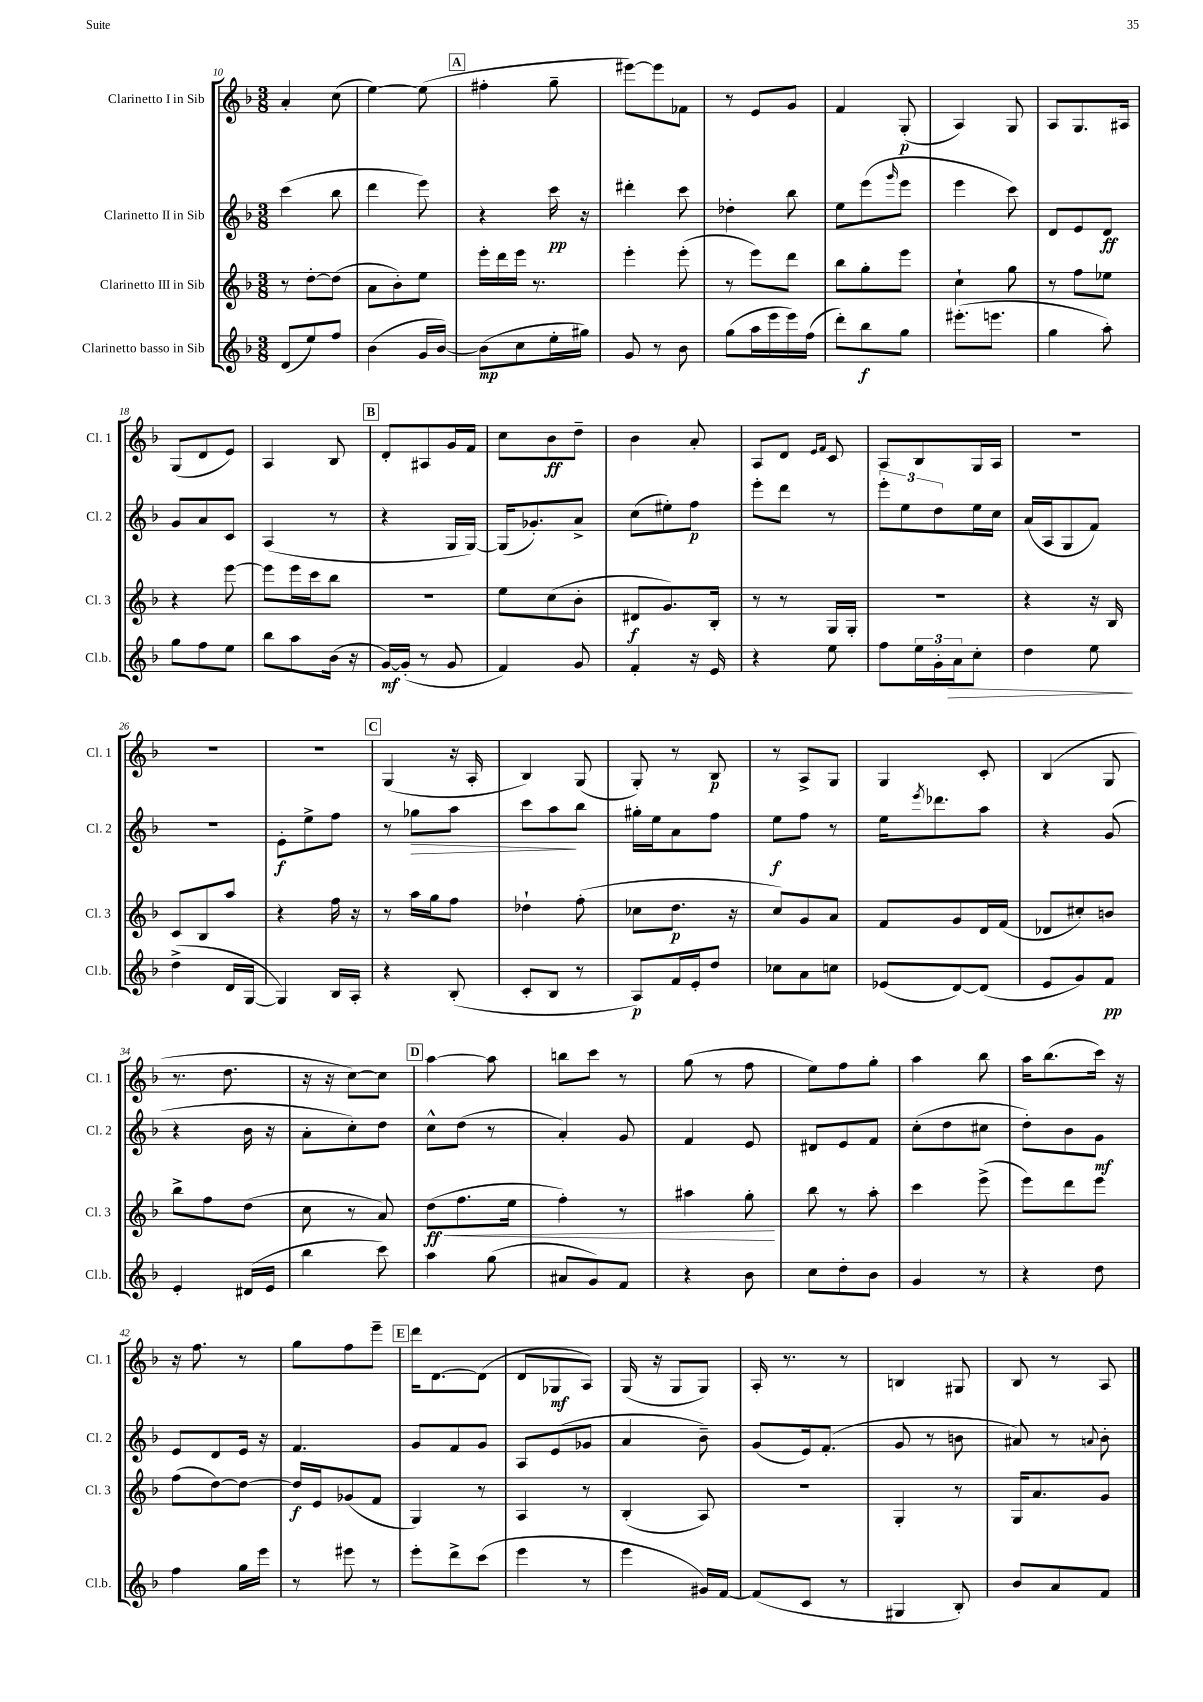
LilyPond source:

<<
\new StaffGroup <<
\new Staff = "s0" \with { instrumentName = "Clarinetto I in Sib" shortInstrumentName = "Cl. 1" } {
    \clef treble \key f \major \numericTimeSignature \time 3/8
    a'4-. c''8( |
    e''4~) e''8( |
    \mark \markup { \box "A" } fis''4-. g''8-- |
    eis'''8~) eis'''8 fes'8 |
    r8 e'8 g'8 |
    f'4 g8-.\p( |
    a4) g8 |
    a8 g8. ais16 |
    g8( d'8 e'8) |
    a4 bes8 |
    \mark \markup { \box "B" } d'8-. ais8 g'16 f'16 |
    c''8 bes'8\ff d''8-- |
    bes'4 a'8-. |
    a8 d'8 \grace { e'16 f'16 } c'8 |
    a8 bes8 g16 a16 |
    R4. |
    R4. |
    R4. |
    \mark \markup { \box "C" } g4( r16 a16-. |
    bes4) g8( |
    g8-.) r8 bes8\p |
    r8 a8-> g8 |
    g4 c'8-. |
    bes4( g8 |
    r8. d''8. |
    r16 r16 c''8~) c''8 |
    \mark \markup { \box "D" } a''4~ a''8 |
    b''8 c'''8 r8 |
    g''8( r8 f''8 |
    e''8) f''8 g''8-. |
    a''4 bes''8 |
    a''16 bes''8.( c'''16) r16 |
    r16 f''8. r8 |
    g''8 f''8 e'''8-- |
    \mark \markup { \box "E" } d'''16 d'8.~ d'8( |
    d'8 ges8\mf a8) |
    g16( r16 g8 g8) |
    a16-. r8. r8 |
    b4 gis8 |
    bes8 r8 a8 \bar "|." |
}
\new Staff = "s1" \with { instrumentName = "Clarinetto II in Sib" shortInstrumentName = "Cl. 2" } {
    \clef treble \key f \major \numericTimeSignature \time 3/8
    c'''4( bes''8 |
    d'''4 e'''8) |
    \mark \markup { \box "A" } r4 c'''16\pp r16 |
    dis'''4-. c'''8 |
    des''4-. bes''8 |
    e''8 e'''8( \grace { g'''16 } e'''8 |
    e'''4 c'''8) |
    d'8 e'8 d'8\ff |
    g'8 a'8 c'8 |
    a4( r8 |
    \mark \markup { \box "B" } r4 g16 g16~) |
    g16( ges'8.-.) a'8-> |
    c''8( eis''8-.) f''8\p |
    e'''8-. d'''8 r8 |
    \tuplet 3/2 { e'''8-. e''8 d''8 } e''16 c''16 |
    a'16( a16 g8 f'8) |
    R4. |
    e'8-.\f e''8-> f''8 |
    \mark \markup { \box "C" } r8 ges''8\> a''8 |
    c'''8 a''8\! bes''8 |
    gis''16-. e''16 a'8 f''8 |
    e''8\f f''8 r8 |
    e''16 \acciaccatura { e'''8 } des'''8. a''8 |
    r4 g'8( |
    r4 bes'16 r16 |
    a'8-. c''8-.) d''8 |
    \mark \markup { \box "D" } c''8-^ d''8( r8 |
    a'4-.) g'8 |
    f'4 e'8 |
    dis'8 e'8 f'8 |
    c''8-.( d''8 cis''8 |
    d''8-.) bes'8 g'8\mf |
    e'8 d'8 e'16 r16 |
    f'4. |
    \mark \markup { \box "E" } g'8 f'8 g'8 |
    a8 e'8( ges'8 |
    a'4 bes'8--) |
    g'8( e'16) f'8.-.( |
    g'8 r8 b'8 |
    ais'8) r8 \appoggiatura { a'8 } bes'8-. \bar "|." |
}
\new Staff = "s2" \with { instrumentName = "Clarinetto III in Sib" shortInstrumentName = "Cl. 3" } {
    \clef treble \key f \major \numericTimeSignature \time 3/8
    r8 d''8~-. d''8( |
    a'8 bes'8-.) e''8 |
    \mark \markup { \box "A" } e'''16-. d'''16 e'''16 r8. |
    e'''4-. e'''8-.( |
    r8 e'''8) d'''8 |
    bes''8 g''8-. e'''8 |
    c''4-! g''8 |
    r8 f''8 ees''8 |
    r4 e'''8~ |
    e'''8 e'''16 c'''16 bes''8 |
    \mark \markup { \box "B" } R4. |
    e''8 c''8( bes'8-. |
    dis'8\f g'8.) bes16-. |
    r8 r8 g16 g16-. |
    R4. |
    r4 r16 bes16 |
    c'8 bes8 a''8 |
    r4 f''16 r16 |
    \mark \markup { \box "C" } r8 a''16 g''16 f''8 |
    des''4-! f''8-.( |
    ces''8 d''8.\p r16 |
    c''8) g'8 a'8 |
    f'8 g'8 d'16 f'16( |
    des'8 cis''8-.) b'8 |
    bes''8-> f''8 d''8( |
    c''8 r8 a'8) |
    \mark \markup { \box "D" } d''8\ff\<( f''8. e''16 |
    f''4-.) r8 |
    ais''4 g''8-.\! |
    bes''8 r8 a''8-. |
    c'''4 e'''8->( |
    e'''8) d'''8 e'''8 |
    f''8( d''8~) d''8~ |
    d''16\f e'16 ges'8( f'8 |
    \mark \markup { \box "E" } g4) r8 |
    a4 r8 |
    bes4-.( a8) |
    R4. |
    g4-. r8 |
    g16 a'8. g'8 \bar "|." |
}
\new Staff = "s3" \with { instrumentName = "Clarinetto basso in Sib" shortInstrumentName = "Cl.b." } {
    \clef treble \key f \major \numericTimeSignature \time 3/8
    d'8( e''8) f''8 |
    bes'4( g'16 bes'16~) |
    \mark \markup { \box "A" } bes'8\mp( c''8 e''16-. gis''16) |
    g'8 r8 bes'8 |
    g''8( a''16 e'''16 e'''16) f''16( |
    d'''8-.) bes''8\f g''8 |
    eis'''8.-.( e'''8. |
    g''4 a''8-.) |
    g''8 f''8 e''8 |
    bes''8 a''8 bes'16( r16 |
    \mark \markup { \box "B" } g'16~\mf) g'16-.( r8 g'8 |
    f'4) g'8 |
    f'4-. r16 e'16 |
    r4 e''8 |
    f''8 \tuplet 3/2 { e''16 g'16-. a'16\> } c''8-. |
    d''4 e''8\! |
    d''4->( d'16 g16~ |
    g4) bes16 a16-. |
    \mark \markup { \box "C" } r4 bes8-.( |
    c'8-. bes8 r8 |
    a8\p) f'16 e'16-. d''8 |
    ces''8 a'8 c''8 |
    ees'8( d'8~) d'8( |
    e'8 g'8) f'8\pp |
    e'4-. dis'16( e'16 |
    bes''4 c'''8) |
    \mark \markup { \box "D" } a''4 g''8( |
    ais'8 g'8) f'8 |
    r4 bes'8 |
    c''8 d''8-. bes'8 |
    g'4 r8 |
    r4 d''8 |
    f''4 g''16 e'''16 |
    r8 eis'''8 r8 |
    \mark \markup { \box "E" } e'''8-. d'''8-> c'''8( |
    e'''4 r8 |
    e'''4 gis'16) f'16~ |
    f'8( c'8 r8 |
    gis4 bes8-.) |
    bes'8 a'8 f'8 \bar "|." |
}
>>
>>
\layout { \context { \Score currentBarNumber = #10 } }
